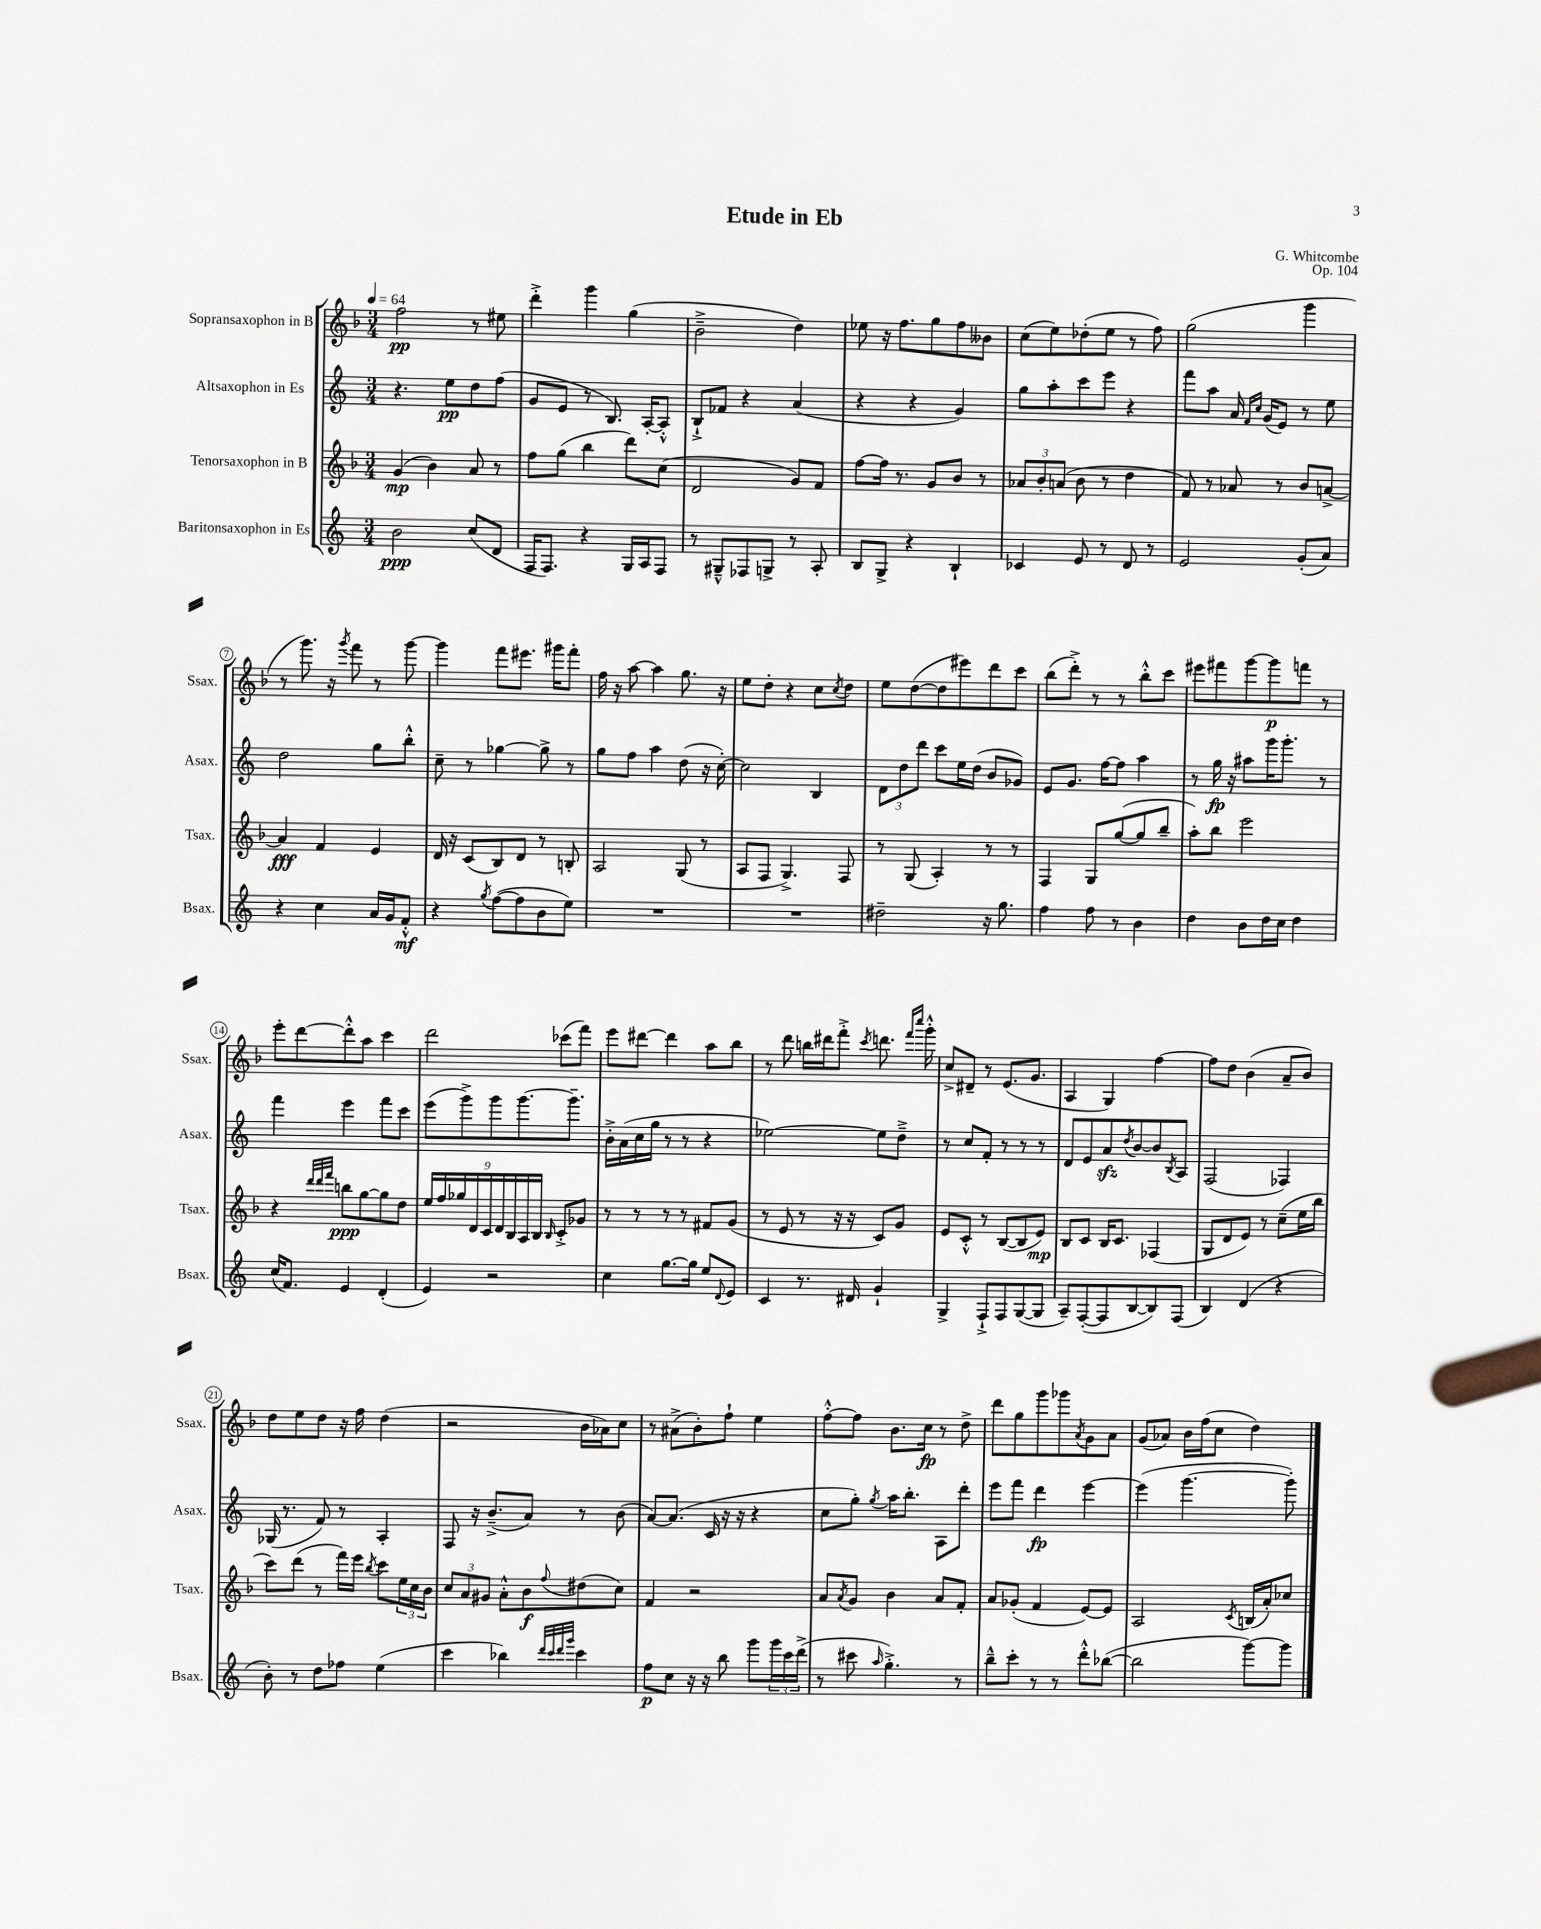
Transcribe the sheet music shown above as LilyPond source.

\header { title = "Etude in Eb" composer = "G. Whitcombe" opus = "Op. 104" }
<<
\new StaffGroup <<
\new Staff = "s0" \with { instrumentName = "Sopransaxophon in B" shortInstrumentName = "Ssax." } {
    \clef treble \key f \major \numericTimeSignature \time 3/4 \tempo 4 = 64
    f''2\pp r8 eis''8 |
    d'''4-.-> g'''4 g''4( |
    bes'2---> d''4) |
    ees''8 r16 f''8. g''8 f''8 beses'8 |
    c''8( e''8) des''8-.( e''8 r8 f''8) |
    g''2( g'''4 |
    r8 g'''8.) r16 \acciaccatura { g'''8 } f'''8 r8 g'''8~ |
    g'''4 f'''8 eis'''8. gis'''16 f'''8-. |
    f''16 r16 a''8~ a''4 g''8. r16 |
    e''8 d''8-. r4 c''8 \acciaccatura { c''8 } d''8 |
    e''8 d''8~( d''8 eis'''8) d'''8 c'''8 |
    bes''8( d'''8-.->) r8 r8 bes''8-.-^ c'''8 |
    eis'''8 fis'''8 g'''8~ g'''8\p f'''8 r8 |
    e'''8-. d'''8~ d'''8-.-^ a''8 c'''4 |
    d'''2 ces'''8( f'''8) |
    e'''8 dis'''8~ dis'''4 a''8 bes''8 |
    r8 d'''8 b''16 dis'''16 f'''8-.-> \acciaccatura { c'''8 } d'''8. \grace { f'''16 c''''16 } g'''16-.-^ |
    c''8-> dis'8-- r8 e'8.( g'8. |
    a4 g4) f''4~ |
    f''8 d''8 bes'4( a'8-- bes'8) |
    d''8 e''8 d''8 r16 f''16 d''4( |
    r2 bes'16 aes'16) c''8 |
    r8 ais'8->( bes'8-.) f''8-! e''4 |
    f''8~-.-^ f''8 bes'8. c''16\fp r8 d''8-> |
    d'''8 g''8 g'''8 ges'''8 \acciaccatura { a'8 } g'8 a'8 |
    g'8( aes'8) bes'16 f''16( c''8 d''4) \bar "|." |
}
\new Staff = "s1" \with { instrumentName = "Altsaxophon in Es" shortInstrumentName = "Asax." } {
    \clef treble \key c \major \numericTimeSignature \time 3/4
    r4. e''8\pp d''8 f''8( |
    g'8 e'8 r8 b8.) a16~-. a8-.-^ |
    b8-!-> fes'8 r4 a'4( |
    r4 r4 g'4) |
    g''8 a''8-. c'''8 e'''8 r4 |
    f'''8 a''8 a'16 \grace { f'16 c''16 } g'16( e'8) r8 e''8 |
    d''2 g''8 b''8-.-^ |
    c''8-- r8 ges''4~ ges''8-> r8 |
    g''8 f''8 a''4 d''8( r16 c''16~-.) |
    c''2 b4 |
    \tuplet 3/2 { d'8 d''8 d'''8 } c'''8 e''16 d''16( b'8 ges'8) |
    e'8 g'8. f''16~ f''8 a''4 |
    r8 g''16\fp r16 ais''8 g'''16 g'''8.-. r8 |
    f'''4 e'''4 f'''8 c'''8 |
    e'''8( g'''8->) g'''8 g'''8.~ g'''8.-- |
    b'16-.-> a'16( c''16 g''16 r8 r8 r4 |
    ees''2~) ees''8 d''8---> |
    r8 c''8 f'8-. r8 r8 r8 |
    d'8 e'8 a'8\sfz \acciaccatura { d''8 } b'8~ b'8 \acciaccatura { b8 } a8 |
    f2( fes4) |
    ges16( r8. f'8) r8 a4-. |
    f8 r16 b'8.--->( a'8) r8 b'8( |
    a'8~) a'8.( c'16 r16 r16 r4 |
    c''8 g''8-.) \acciaccatura { g''8 } a''16 b''8.-. a8 d'''8-. |
    e'''8 f'''8 d'''4\fp e'''4~ |
    e'''4( g'''4.~ g'''8-.) \bar "|." |
}
\new Staff = "s2" \with { instrumentName = "Tenorsaxophon in B" shortInstrumentName = "Tsax." } {
    \clef treble \key f \major \numericTimeSignature \time 3/4
    g'4\mp( bes'4) a'8 r8 |
    f''8 g''8( bes''4 d'''8) c''8( |
    d'2 g'8) f'8 |
    f''8~ f''16 r8. g'8 bes'8 r8 |
    \tuplet 3/2 { aes'8 bes'8-. a'8( } bes'8 r8 d''4 |
    f'8) r8 aes'8 r8 bes'8 a'8~-> |
    a'4\fff f'4 e'4 |
    d'16 r16 c'8( bes8) d'8 r8 b8-. |
    a2 g8( r8 |
    a8 f8 g4.->) f8 |
    r8 g8( a4-.) r8 r8 |
    f4 g8 g''8~( g''8 bes''8-- |
    a''8-.) bes''8 e'''2 |
    r4 \grace { d'''32 d'''32 f'''32 } b''8\ppp g''8~ g''8 d''8 |
    \tuplet 9/8 { e''16 f''16 ges''16 d'16 c'16 d'16 bes16 a16 bes16 } \grace { bes16 } c'8-.-> ges'8 |
    r8 r8 r8 r8 fis'8 g'8( |
    r8 e'8 r8 r16 r16 c'8) g'8 |
    e'8 c'8-.-^ r8 bes8~( bes8 e'8\mp) |
    bes8 c'8 bes16 c'8. fes4( |
    g8 d'8 e'8) r8 c''8--( e''16 bes''16 |
    c'''8) d'''8( r8 f'''16) e'''16 \acciaccatura { bes''8 } c'''8 \tuplet 3/2 { e''16 c''16 bes'16 } |
    \tuplet 3/2 { c''8 a'8 gis'8 } a'8-.-^ bes'8\f \appoggiatura { f''8 } dis''8( c''8) |
    f'4 r2 |
    a'8 \acciaccatura { a'8 } g'8 bes'4 a'8 f'8-. |
    a'8 ges'8-.( f'4 e'8~) e'8 |
    a2 \acciaccatura { c'8 } b16( a'16-.) ces''8 \bar "|." |
}
\new Staff = "s3" \with { instrumentName = "Baritonsaxophon in Es" shortInstrumentName = "Bsax." } {
    \clef treble \key c \major \numericTimeSignature \time 3/4
    b'2\ppp c''8( d'8 |
    f16 f8.) r4 g16 a16 f8 |
    r8 gis8---^ fes8 g8-> r8 a8-. |
    b8 g8-> r4 b4-! |
    ces'4 e'8 r8 d'8 r8 |
    e'2 g'8-.( a'8) |
    r4 c''4 a'16 g'16 f'8-.-^\mf |
    r4 \acciaccatura { g''8 } f''8~( f''8 b'8 e''8) |
    R2. |
    R2. |
    dis''2-- r16 g''8. |
    f''4 f''8 r8 b'4 |
    d''4 b'8 d''16 c''16 d''4 |
    c''16( f'8.) e'4 d'4-.( |
    e'4) r2 |
    c''4 g''8.~ g''16 e''8 \appoggiatura { d'8 } e'8 |
    c'4 r8. dis'16 g'4-! |
    g4-> f8-!-> f8 g8~( g8 |
    a8--) f8~-.( f8 b8~ b8) f8( |
    b4) d'4( r4 |
    b'8-.) r8 d''8 fes''8 e''4( |
    c'''4 bes''4) \grace { d'''32 c'''32 d'''32 g'''32 } c'''4 |
    f''8\p c''8 r16 r16 b''8 g'''8 \tuplet 3/2 { g'''16 c'''16 d'''16->( } |
    r8 cis'''8 \grace { a''16 } g''4.-.->) r8 |
    b''8---^ c'''8-. r8 r8 d'''8-.-^ bes''8~( |
    bes''2 g'''8~) g'''8 \bar "|." |
}
>>
>>
\layout { \context { \Score \override BarNumber.stencil = #(make-stencil-circler 0.1 0.3 ly:text-interface::print) } }
